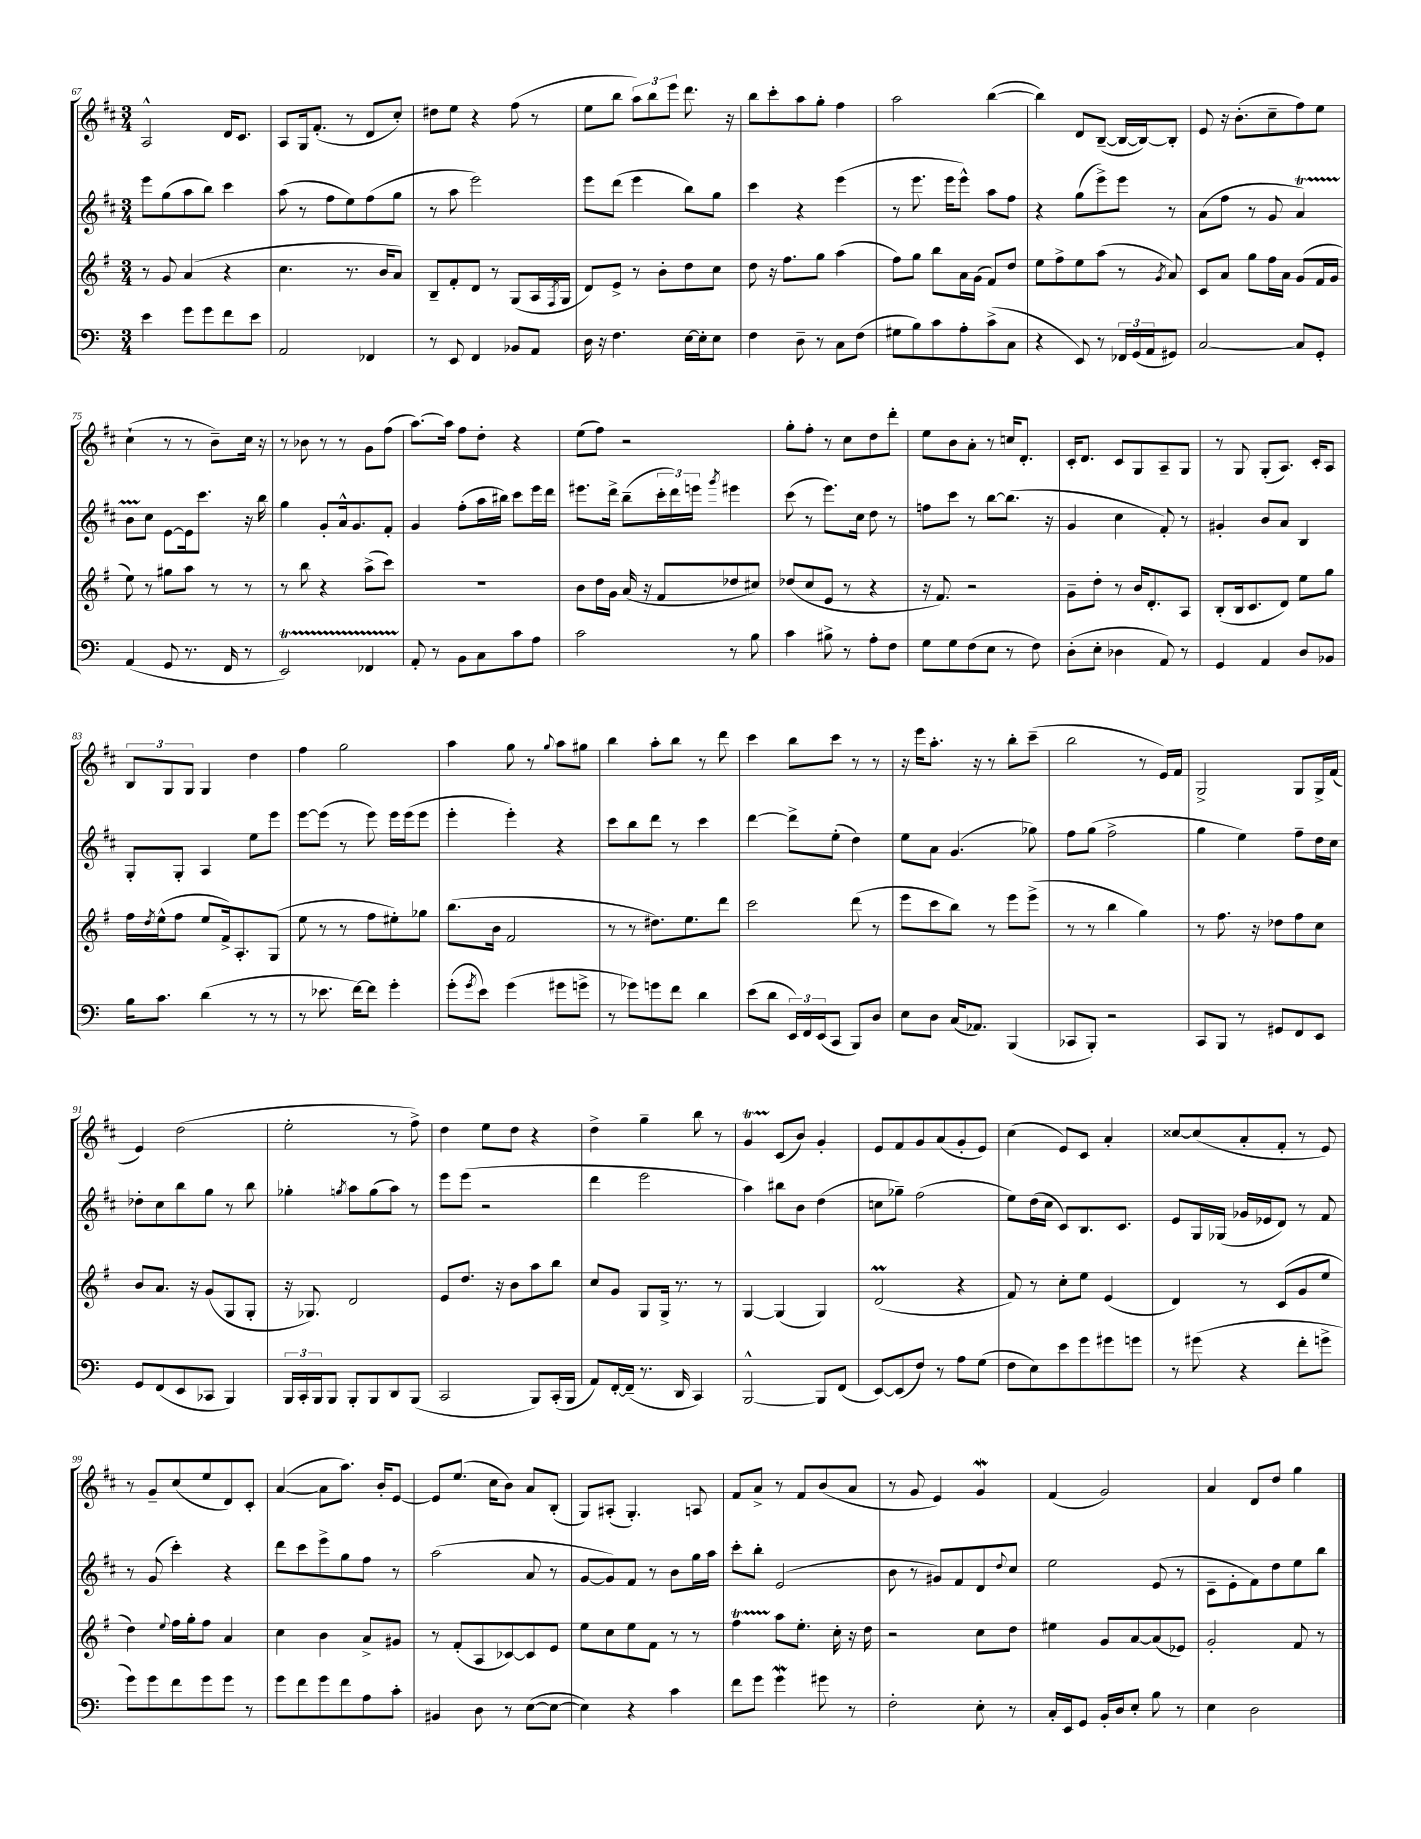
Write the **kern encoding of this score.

**kern	**kern	**kern	**kern
*staff4	*staff3	*staff2	*staff1
*clefF4	*clefG2	*clefG2	*clefG2
*k[]	*k[f#]	*k[f#c#]	*k[f#c#]
*M3/4	*M3/4	*M3/4	*M3/4
4e	8r	8eee	2A^^
.	8g	(8gg	.
8g	(4a	8aa	.
8g	.	8bb)	.
8f	4r	4ccc#	16d
.	.	.	8.c#
8e	.	.	.
=	=	=	=
2AA	4.cc	(8aa	8A
.	.	8r	16G
.	.	.	(8.f#'
.	.	8ff#	.
.	8.r	8ee)	8r
4FF-	.	(8ff#	8d
.	16b	.	.
.	8a)	8gg	8cc#')
=	=	=	=
8r	8B~	8r	8dd#
8EE	8f#'	8aa	8ee
4FF	8d	2eee)	4r
.	8r	.	.
8BB-	(8G	.	(8ff#
8AA	16A	.	8r
.	8qF#	.	.
.	16G	.	.
=	=	=	=
16D	8d)	8eee	8ee
16r	.	.	.
4.F	8e^	(8ddd	8bb
.	8r	4eee	12aa)
.	.	.	12bb
.	8b'	.	.
.	.	.	12eee
[16E	8dd	8bb)	8.ddd
16E']	.	.	.
8E	8cc	8gg	.
.	.	.	16r
=	=	=	=
4F	8dd	4ccc#	8bb
.	16r	.	8ccc#'
.	8.ff#	.	.
8D~	.	4r	8aa
8r	8gg	.	8gg'
8C	(4aa	(4eee	4ff#
(8F	.	.	.
=	=	=	=
8G#	8ff#)	8r	2aa
8B)	8gg	8.eee	.
8c	8bb	.	.
.	.	16eee	.
8A'	16a	8eee^^)	.
.	(16g	.	.
(8c^	8f#)	8aa	([4bb
8C	8dd	8ff#	.
=	=	=	=
4r	8ee	4r	4bb])
.	8ff#^	.	.
8EE)	8ee	(8gg	8d
8r	(8aa	8eee^)	([8B~
24FF-	8r	8eee	16B_
(24GG	.	.	.
.	.	.	16B_)
24AA	.	.	.
.	8qg	.	.
8GG#)	8a)	8r	8B']
=	=	=	=
[2C	8c	(8a	8e
.	8a	8ff#	16r
.	.	.	(8.b'
.	8gg	8r	.
.	16ff#	8g	8cc#~
.	16a	.	.
8C]	(8g	4a)	8ff#)
8GG'	16f#	.	8ee
.	16g	.	.
=	=	=	=
(4AA	8ee)	8b	(4cc#`
.	8r	8cc#	.
8GG	8gg#	[8e	8r
8.r	8aa	16e]	8r
.	.	8.ccc#	.
.	8r	.	8b~)
16FF	.	.	.
8r	8r	16r	16cc#
.	.	16bb	16r
=	=	=	=
2EE)	8r	4gg	8r
.	8bb	.	8b-
.	4r	8g'	8r
.	.	16a^^	8r
.	.	8.g	.
4FF-	(8aa^	.	8g
.	8ccc)	8f#'	(8ff#
=	=	=	=
8AA'	2.r	4g	[8.aa)
8r	.	.	.
.	.	.	16aa]
8BB	.	(8ff#'	8ff#
8C	.	16aa	8dd'
.	.	16bb#)	.
8c	.	8ccc#	4r
8A	.	16eee	.
.	.	16ddd	.
=	=	=	=
2c	8b	8.eee#	(8ee
.	16dd	.	8ff#)
.	16g	16ddd^	.
.	(16a	(8bb~	2r
.	16r	.	.
.	8f#	24ccc#'	.
.	.	24ddd)	.
.	.	24eee	.
.	.	8qggg	.
8r	8dd-	4eee#	.
8B	8cc#)	.	.
=	=	=	=
4c	(8dd-	(8ccc#	8gg'
.	8cc	8r	8ff#'
8B#^	8e	8.eee)	8r
8r	8r	.	8cc#
.	.	16cc#	.
8A'	4r	8dd	8dd
8F	.	8r	8ddd'
=	=	=	=
8G	16r	8ff	8ee
.	8.f#)	.	.
8G	.	8ccc#	8b
(8F	2r	8r	8a'
8E	.	[8bb	8r
8r	.	(8.bb]	16cc
.	.	.	8.d'
8F)	.	.	.
.	.	16r	.
=	=	=	=
(8D'	8g~	4g	16c#'
.	.	.	8.d
8E'	8dd'	.	.
4D-	8r	4cc#	8c#
.	16b	.	8G
.	8.d'	.	.
8AA)	.	8f#')	8A~
8r	8A	8r	8G
=	=	=	=
4GG	(8B'	4g#'	8r
.	16B	.	8G
.	8.c	.	.
4AA	.	8b	(8G'
.	8d)	8a	8.A)
8D	8ee	4B	.
.	.	.	16c#'
8BB-	8gg	.	8A
=	=	=	=
16B	16ff#	8G'	12B
.	8qdd	.	.
8.c	(16ee^^	.	.
.	.	.	12G
.	8ff#	8G'	.
.	.	.	12G
(4d	8ee	4A	4G
.	16f#^)	.	.
.	8.A'	.	.
8r	.	8ee	4dd
8r	(8G	8eee	.
=	=	=	=
8r	8ee	[8eee	4ff#
8.e-	8r	(8eee]	.
.	8r	8r	2gg
[16f)	.	.	.
8f]	8ff#	8eee)	.
4g'	8ee#')	16eee	.
.	.	(16eee	.
.	8gg-	8eee	.
=	=	=	=
(8g'	(8.bb	4eee'	4aa
8qg	.	.	.
8e)	.	.	.
.	16b	.	.
(4g	2f#	4eee')	8gg
.	.	.	8r
.	.	.	8qqgg
8g#	.	4r	8aa
8g^	.	.	8gg#
=	=	=	=
8r	8r	8ccc#	4bb
8g-)	8r	8bb	.
8g	8.dd#)	8ddd	8aa'
8f	.	8r	8bb
.	8.ee	.	.
4d	.	4ccc#	8r
.	8ddd	.	8ddd
=	=	=	=
(8e	2ccc	[4ddd	4ccc#
8d	.	.	.
24EE)	.	8ddd^]	8bb
24FF	.	.	.
(24EE	.	.	.
8CC	.	(8ee'	8ccc#
8BBB)	(8ddd	4dd)	8r
8D	8r	.	8r
=	=	=	=
8E	8eee	8ee	16r
.	.	.	16eee
8D	8ccc	8a	8.aa'
(16C	8bb)	(4.g	.
8.AA-)	.	.	16r
.	8r	.	8r
(4BBB	8eee	.	8bb'
.	(8eee^	8gg-)	(8ccc#~
=	=	=	=
8CC-	8r	8ff#	2bb
8BBB')	8r	(8gg	.
2r	4bb	2ff#^	.
.	4gg)	.	8r
.	.	.	16e)
.	.	.	16f#
=	=	=	=
8CC	8r	4gg	2G^
8BBB	8.ff#	.	.
8r	.	4ee)	.
.	16r	.	.
8GG#	8dd-	.	.
8FF	8ff#	8ff#~	8G
8EE	8cc	16dd	16G^
.	.	16cc#	(16f#
=	=	=	=
8GG	8b	8dd-'	4e)
(8FF	8.a	8cc#	.
8EE	.	8bb	(2dd
.	16r	.	.
8CC-	(8g	8gg	.
4BBB)	8G	8r	.
.	8G'	8bb	.
=	=	=	=
24BBB	16r	4gg-'	2ee'
24CC'	.	.	.
.	8.G-)	.	.
24BBB	.	.	.
8BBB	.	.	.
.	.	8qgg	.
8BBB'	2d	8aa	.
8BBB	.	(8gg	.
8DD	.	8aa)	8r
(8BBB	.	8r	8ff#^)
=	=	=	=
2CC	8e	8eee	4dd
.	8.dd	(8eee	.
.	.	2r	8ee
.	16r	.	.
.	8b	.	8dd
8BBB)	8aa	.	4r
(16CC'	8bb	.	.
16BBB	.	.	.
=	=	=	=
8AA)	8cc	4ddd	4dd^
[16FF'	8g	.	.
(16FF~]	.	.	.
8.r	8G	2eee	4gg~
.	16G^	.	.
16DD	8.r	.	.
4CC)	.	.	8bb
.	8r	.	8r
=	=	=	=
[2BBB^^	[4G	4aa)	4g
.	(4G]	8bb#	(8c#
.	.	8b	8b)
8BBB]	4G)	(4dd	4g'
(8FF	.	.	.
=	=	=	=
[8EE)	(2d	8cc	8e
(8EE]	.	8gg-~)	8f#
8F)	.	(2ff#	8g
8r	.	.	(8a
8A	4r	.	8g'
(8G	.	.	8e)
=	=	=	=
8F	8f#)	8ee)	(4cc#
8E)	8r	(16dd	.
.	.	16cc#	.
8e	8cc'	8c#)	8e)
8g	8ee	8.B	8c#
8g#	(4e	.	4a'
.	.	8.c#	.
8g	.	.	.
=	=	=	=
8r	4d)	8e	[8cc##
(8g#	.	16G	(8cc##]
.	.	(16G-	.
4r	8r	16g-	8a'
.	.	16e-	.
.	(8c	8d)	8f#'
8f'	8g	8r	8r
8g^	8ee	8f#	8e)
=	=	=	=
8g)	4dd)	8r	8r
8g	.	(8g	8g~
.	8qqee	.	.
8f	16ff#	4ccc#')	(8cc#
.	16gg'	.	.
8g	8ff#	.	8ee
8g	4a	4r	8d)
8r	.	.	8c#'
=	=	=	=
8g	4cc	8ddd	([4a
8f	.	8ccc#	.
8g	4b	8eee^	8a]
8f	.	8gg	8.aa)
8A	8a^	8ff#	.
.	.	.	16b'
8c'	8g#	8r	[8e
=	=	=	=
4BB#	8r	(2aa	8e]
.	(8f#'	.	(8.ee
8D	8A	.	.
.	.	.	16cc#
8r	[8c-)	.	8b)
([8E	8c-]	8a	8a
8E_	8e	8r	(8B'
=	=	=	=
4E])	8ee	[8g	8G)
.	8cc	8g])	(8A#'
4r	8ee	8f#	4.G')
.	8f#	8r	.
4c	8r	8b	.
.	8r	16gg	8A
.	.	16aa	.
=	=	=	=
8f	4ff#	8ccc#'	8f#
8g	.	8bb'	8a^
4g	8aa	(2e	8r
.	8.ee'	.	8f#
8g#	.	.	(8b
.	16cc'	.	.
8r	16r	.	8a
.	16dd	.	.
=	=	=	=
2F'	2r	8b	8r
.	.	8r	8g
.	.	8g#)	4e)
.	.	8f#	.
8E'	8cc	8d	4g
.	.	8qqdd	.
8r	8dd	8cc#	.
=	=	=	=
16C'	4ee#	2ee	(4f#
16EE	.	.	.
8GG	.	.	.
16BB'	8g	.	2g)
16D	.	.	.
8E'	[8a	.	.
8B	(8a]	(8e	.
8r	8e-)	8r	.
=	=	=	=
4E	2g'	8c#~	4a
.	.	8e'	.
2D	.	8f#)	8d
.	.	8dd	8dd
.	8f#	8ee	4gg
.	8r	8bb	.
==	==	==	==
*-	*-	*-	*-
